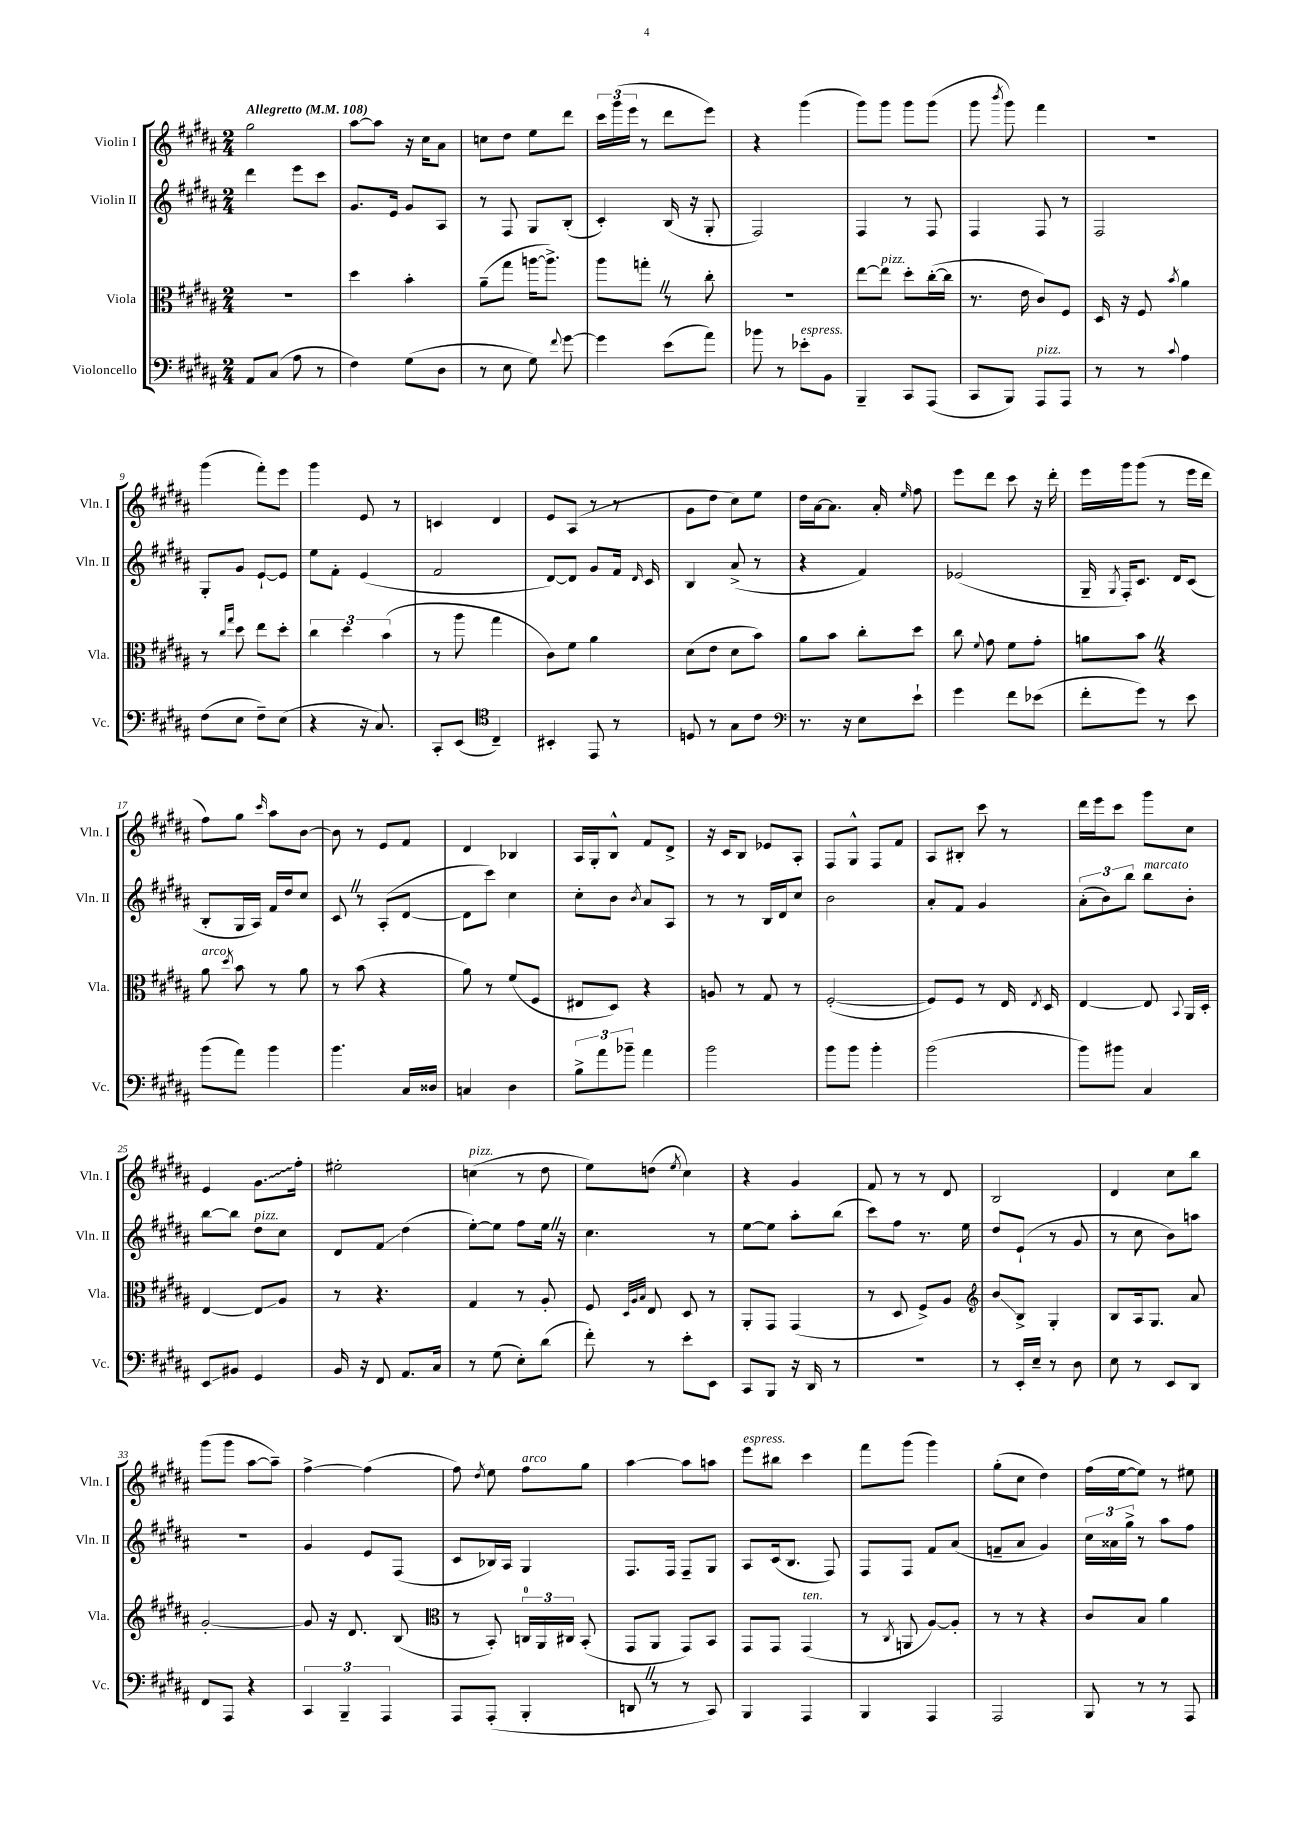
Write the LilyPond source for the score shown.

<<
\new StaffGroup <<
\new Staff = "s0" \with { instrumentName = "Violin I" shortInstrumentName = "Vln. I" } {
    \clef treble \key b \major \numericTimeSignature \time 2/4 \tempo "Allegretto" 4 = 108
    \autoBeamOff gis''2 |
    ais''8[~ ais''8] r16 cis''16[ ais'8] |
    c''8[ dis''8] e''8[ dis'''8] |
    \tuplet 3/2 { cis'''16[ gis'''16( e'''16] } r8 dis'''8[ e'''8]) |
    r4 gis'''4( |
    gis'''8[) gis'''8] gis'''8[ gis'''8]( |
    gis'''8 \acciaccatura { b'''8 } gis'''8) fis'''4 |
    R2 |
    gis'''4( fis'''8[-.) e'''8] |
    gis'''4 e'8 r8 |
    c'4 dis'4 |
    e'8[ ais8]( r8 r8 |
    gis'8[ dis''8] cis''8[) e''8] |
    dis''16[ ais'16~ ais'8.] ais'16-. \grace { e''16 } fis''8 |
    e'''8[ dis'''8] cis'''8 r16 dis'''16-. |
    e'''16[ gis'''16 gis'''8]( r8 e'''16[ dis'''16] |
    fis''8[) gis''8] \grace { cis'''16 } ais''8[ b'8]~ |
    b'8 r8 e'8[ fis'8] |
    dis'4 bes4 |
    ais16[ gis16-. b8]-^ fis'8[ dis'8]-> |
    r16 cis'16[ b8] ees'8[ ais8]-. |
    fis8[ gis8]-^ fis8[ fis'8] |
    ais8[ bis8]-. cis'''8 r8 |
    dis'''16[ e'''16 cis'''8] gis'''8[ cis''8] |
    e'4 \once \override Glissando.style = #'zigzag gis'8.[\glissando fis''16]-. |
    eis''2-. |
    c''4^\markup { \italic "pizz." }( r8 dis''8 |
    e''8[) d''8]( \acciaccatura { e''8 } cis''4) |
    r4 gis'4 |
    fis'8 r8 r8 dis'8 |
    b2 |
    dis'4 cis''8[ b''8] |
    gis'''8[( gis'''8] ais''8[~ ais''8]--) |
    fis''4~-> fis''4( |
    fis''8) \acciaccatura { dis''8 } e''8 fis''8[^\markup { \italic "arco" } gis''8] |
    ais''4~ ais''8[ a''8] |
    e'''8[^\markup { \italic "espress." } bis''8] cis'''4 |
    fis'''8[ gis'''8]( gis'''4) |
    gis''8[-.( cis''8] dis''4) |
    fis''16[( e''16~ e''8]) r8 eis''8 \bar "|." |
}
\new Staff = "s1" \with { instrumentName = "Violin II" shortInstrumentName = "Vln. II" } {
    \clef treble \key b \major \numericTimeSignature \time 2/4
    \autoBeamOff dis'''4 e'''8[ cis'''8] |
    gis'8.[ e'16] gis'8[ ais8] |
    r8 fis8 gis8[ b8]-.( |
    cis'4-.) b16( r16 gis8-. |
    fis2) |
    fis4 r8 fis8 |
    fis4 fis8 r8 |
    fis2 |
    gis8[-. gis'8] e'8[~-! e'8] |
    e''8[ fis'8]-. e'4( |
    fis'2 |
    dis'8[~) dis'8] gis'8[ fis'16] \grace { dis'16 } cis'16 |
    b4 ais'8->( r8 |
    r4 fis'4) |
    ees'2( |
    gis16-- \acciaccatura { gis8 } fis16[-.) cis'8.] dis'16[ cis'8]( |
    b8[-. gis16 ais16]) fis'16[ dis''16 cis''8] |
    cis'8 \once \override BreathingSign.text = \markup { \musicglyph "scripts.caesura.straight" } \breathe r8 ais8[-.( dis'8]~ |
    dis'8[ cis'''8]) cis''4 |
    cis''8[-. b'8] \acciaccatura { b'8 } ais'8[ ais8] |
    r8 r8 b16[ dis'16 cis''8] |
    b'2 |
    ais'8[-. fis'8] gis'4 |
    \tuplet 3/2 { ais'8[-.( b'8) b''8] } b''8[^\markup { \italic "marcato" } b'8]-. |
    b''8[~ b''8] dis''8[^\markup { \italic "pizz." } cis''8] |
    dis'8[ fis'8]\glissando dis''4( |
    e''8[~-.) e''8] fis''8[ e''16] \once \override BreathingSign.text = \markup { \musicglyph "scripts.caesura.straight" } \breathe r16 |
    cis''4. r8 |
    e''8[~ e''8] ais''8[-. b''8]( |
    cis'''8[) fis''8] r8. e''16 |
    dis''8[ e'8]-!( r8 gis'8 |
    r8 cis''8 b'8[) a''8] |
    R2 |
    gis'4 e'8[ fis8]( |
    cis'8[ bes16) ais16] gis4 |
    fis8.[ fis16] fis8[-- gis8] |
    ais8[ cis'16( b8.] fis8) |
    fis8[ fis8] fis'8[ ais'8]( |
    f'8[-- ais'8] gis'4) |
    \tuplet 3/2 { cis''16[ aisis'16 gis''16]-> } r8 ais''8[ fis''8] \bar "|." |
}
\new Staff = "s2" \with { instrumentName = "Viola" shortInstrumentName = "Vla." } {
    \clef alto \key b \major \numericTimeSignature \time 2/4
    \autoBeamOff r2 |
    dis''4 b'4-. |
    ais'8[--( gis''8] a''16[~ a''8.]->) |
    ais''8[ g''8]-. \once \override BreathingSign.text = \markup { \musicglyph "scripts.caesura.straight" } \breathe r8 cis''8-. |
    r2 |
    e''8[~ e''8]^\markup { \italic "pizz." } dis''8[-. cis''16~-.( cis''16] |
    r8. e'16 cis'8[) fis8] |
    dis16 r16 fis8 \acciaccatura { b'8 } ais'4 |
    r8 \grace { cis''16[ gis''16] } dis''8 e''8[ dis''8]-. |
    \tuplet 3/2 { cis''4 dis''4 b'4( } |
    r8 ais''8 gis''4 |
    cis'8[) fis'8] ais'4 |
    dis'8[( e'8] dis'8[ b'8]) |
    ais'8[ b'8] cis''8[-. dis''8] |
    cis''8 \appoggiatura { fis'8 } gis'8 fis'8[ gis'8]-. |
    a'8[ b'8] \once \override BreathingSign.text = \markup { \musicglyph "scripts.caesura.straight" } \breathe r4 |
    ais'8^\markup { \italic "arco" } \acciaccatura { dis''8 } b'8 r8 ais'8 |
    r8 b'8( r4 |
    ais'8) r8 fis'8[( fis8] |
    eis8[ dis8]) r4 |
    a8 r8 gis8 r8 |
    fis2~-.( |
    fis8[) fis8] r8 e16 \acciaccatura { e8 } dis16 |
    e4~ e8 \appoggiatura { b,8 } ais,16[ dis16]-. |
    e4~ e8[\glissando ais8] |
    r8 r4. |
    gis4 r8 ais8-. |
    fis8 \grace { dis32[ ais32 b32] } e8 dis8 r8 |
    ais,8[-. gis,8] gis,4( |
    r8 dis8 fis8[->) ais8] |
    \clef treble b'8[\glissando b8]-> gis4-. |
    b8[ ais16 gis8.] ais'8 |
    gis'2~-. |
    gis'8 r16 dis'8. b8( |
    \clef alto r8 b,8-.) \tuplet 3/2 { c16[-0 ais,16 cis16] } b,8-.( |
    gis,8[ ais,8] gis,8[) b,8] |
    gis,8[ gis,8] gis,4^\markup { \italic "ten." }( |
    r8 \acciaccatura { cis8 } a,8 ais8[~) ais8]-. |
    r8 r8 r4 |
    cis'8[ b8] ais'4 \bar "|." |
}
\new Staff = "s3" \with { instrumentName = "Violoncello" shortInstrumentName = "Vc." } {
    \clef bass \key b \major \numericTimeSignature \time 2/4
    \autoBeamOff ais,8[ cis8]( ais8 r8 |
    fis4) gis8[( dis8] |
    r8 e8 gis8) \appoggiatura { fis'8 } gis'8~ |
    gis'4 e'8[( ais'8]) |
    bes'8 r8 ees'8[-.^\markup { \italic "espress." } b,8] |
    b,,4-- cis,8[ ais,,8]( |
    cis,8[ b,,8]) ais,,8[^\markup { \italic "pizz." } ais,,8] |
    r8 r8 \appoggiatura { cis'8 } ais4 |
    fis8[( e8] fis8[--) e8]( |
    r4 r16 cis8.) |
    cis,8[-. e,8]( \clef tenor cis4--) |
    bis,4-. e,8 r8 |
    d8 r8 gis8[ cis'8] |
    \clef bass r8. r16 e8[ e'8]-! |
    gis'4 fis'8[ ees'8]( |
    fis'8[-. gis'8]) r8 e'8 |
    b'8[( ais'8]) b'4 |
    b'4. cis16[ disis16] |
    c4 dis4 |
    \tuplet 3/2 { b8[-> ais'8 bes'8]-- } ais'4 |
    b'2 |
    b'8[ b'8] b'4-. |
    b'2( |
    b'8[) bis'8] cis4 |
    e,8[\glissando bis,8] gis,4 |
    b,16 r16 fis,8 ais,8.[ cis16] |
    r8 gis8( e8[-.) dis'8]( |
    fis'8-.) r8 e'8[-. e,8] |
    cis,8[ b,,8] r16 dis,16 r8 |
    R2 |
    r8 e,16[-. e16]-- r8 dis8 |
    e8 r8 e,8[ dis,8] |
    fis,8[ ais,,8] r4 |
    \tuplet 3/2 { cis,4 b,,4-- ais,,4 } |
    ais,,8[ ais,,8]-.( b,,4-. |
    d,8 \once \override BreathingSign.text = \markup { \musicglyph "scripts.caesura.straight" } \breathe r8 r8 cis,8) |
    b,,4 ais,,4 |
    b,,4 ais,,4 |
    ais,,2 |
    b,,8 r8 r8 ais,,8 \bar "|." |
}
>>
>>
